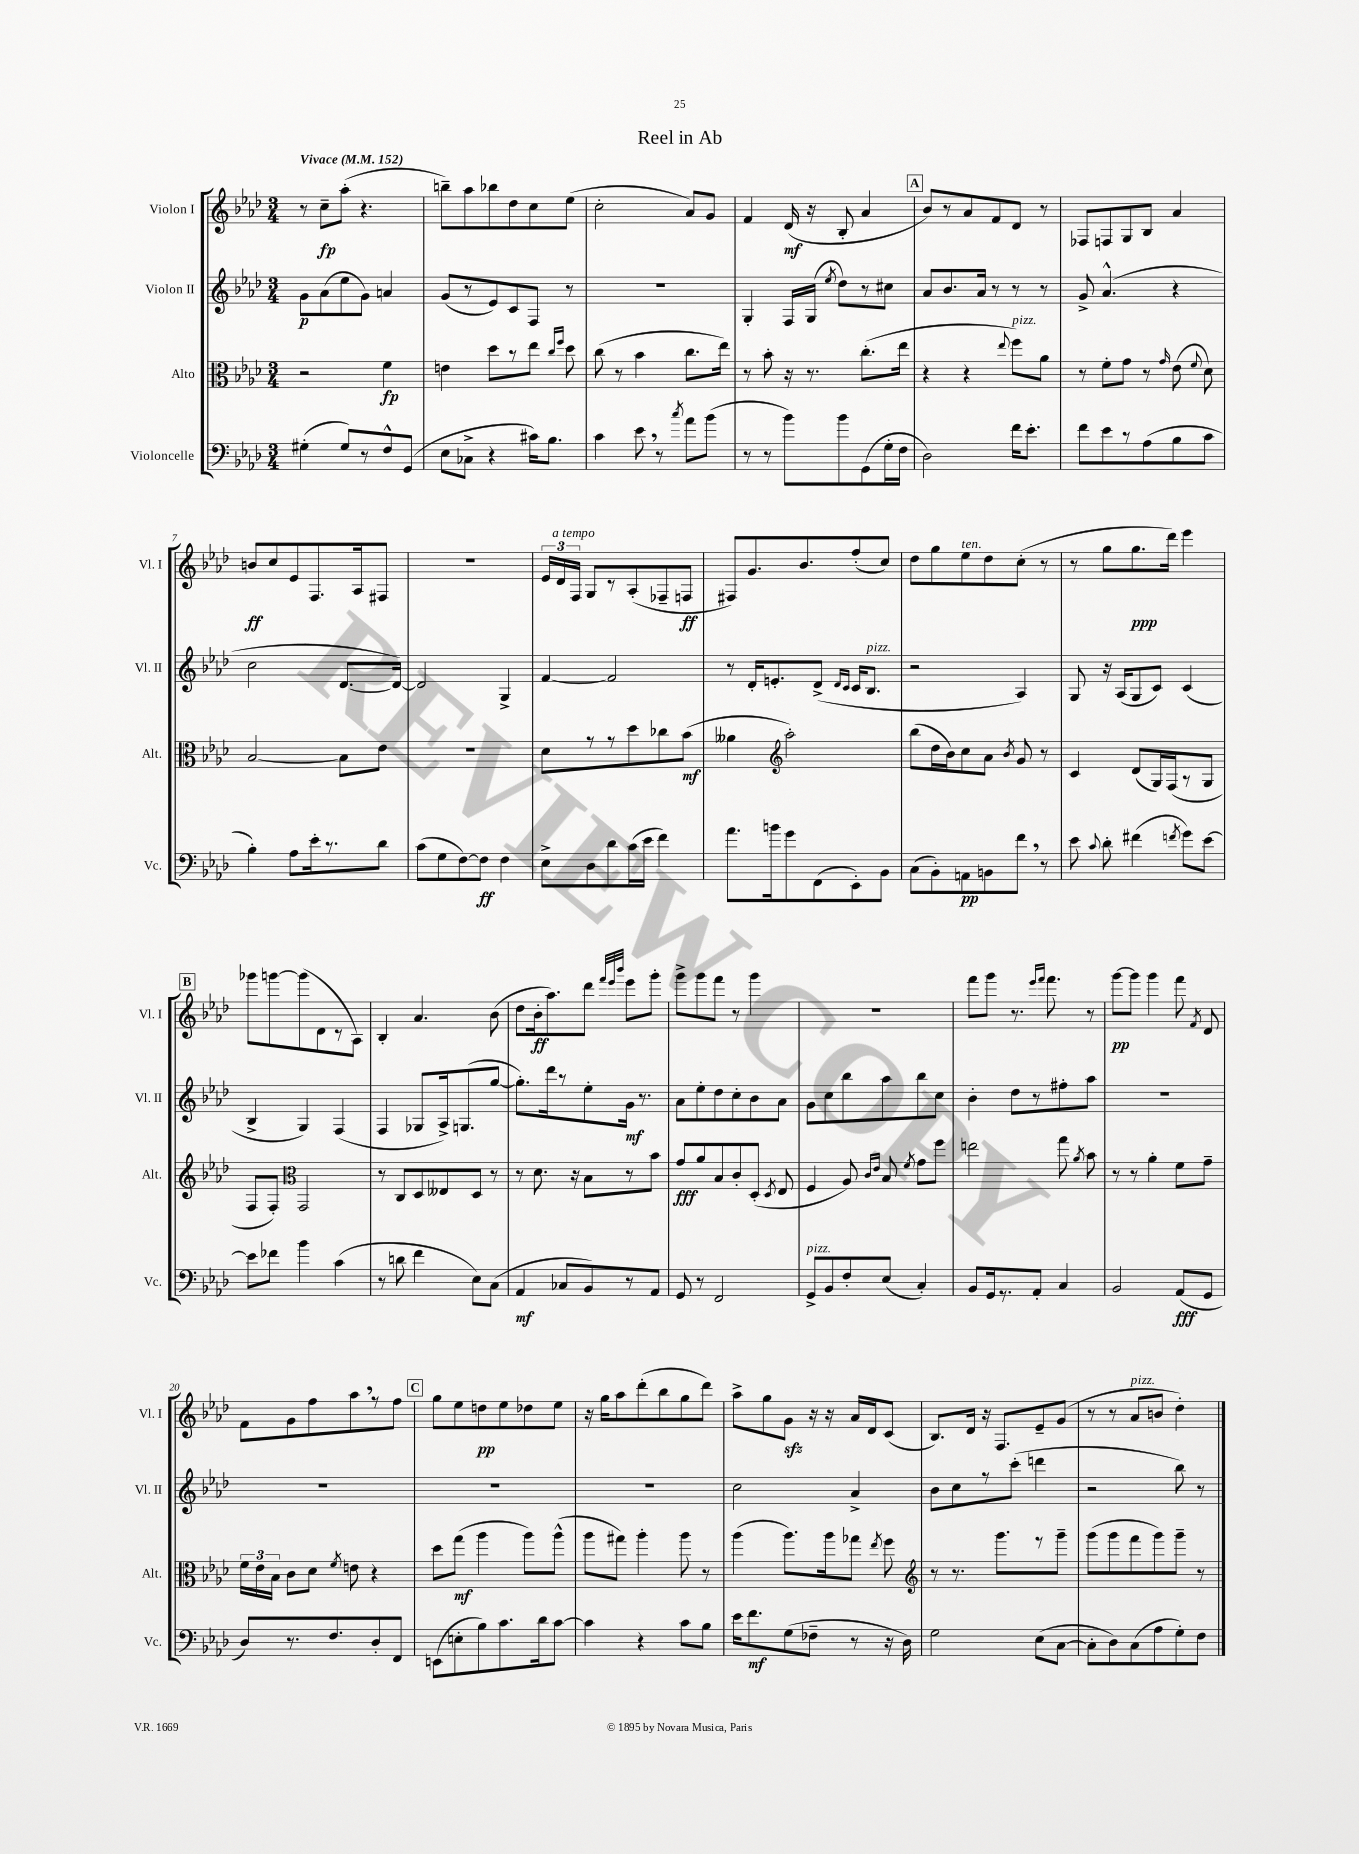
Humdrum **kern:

**kern	**dynam	**kern	**dynam	**kern	**dynam	**kern	**dynam
*part4	*part4	*part3	*part3	*part2	*part2	*part1	*part1
*staff4	*staff4	*staff3	*staff3	*staff2	*staff2	*staff1	*staff1
*I"Violoncelle	*	*I"Alto	*	*I"Violon II	*	*I"Violon I	*
*I'Vc.	*	*I'Alt.	*	*I'Vl. II	*	*I'Vl. I	*
*clefF4	*	*clefC3	*	*clefG2	*	*clefG2	*
*k[b-e-a-d-]	*	*k[b-e-a-d-]	*	*k[b-e-a-d-]	*	*k[b-e-a-d-]	*
*M3/4	*	*M3/4	*	*M3/4	*	*M3/4	*
*MM152	*	*MM152	*	*MM152	*	*MM152	*
=1	=1	=1	=1	=1	=1	=1	=1
!	!	!	!	!	!	!LO:TX:a:B:t=Vivace	!
(4G#X'\	.	2r	.	8g\L	p	8r	.
.	.	.	.	(8a-\	.	8cc~\L	fp
8G#/L)	.	.	.	8ee-\	.	(8aa-'\J	.
8r	.	.	.	8g\J)	.	4.r	.
8F^^/	.	4f\	fp	4an/	.	.	.
(8GG/J	.	.	.	.	.	.	.
=2	=2	=2	=2	=2	=2	=2	=2
8E-\L	.	4en\	.	(8g/L	.	8bbn~\L)	.
8C-X^\J	.	.	.	8r	.	8aa-\	.
4r	.	8dd-\L	.	8e-/)	.	8bb-X\	.
.	.	8r	.	8c/	.	8dd-\	.
16c#X\KL)	.	8ee-\J	.	8F/J	.	8cc\	.
8.B-\J	.	.	.	.	.	.	.
.	.	16qqcc/LL	.	.	.	.	.
.	.	16qqff/JJ	.	.	.	.	.
.	.	8dd-\	.	8r	.	(8ee-\J	.
=3	=3	=3	=3	=3	=3	=3	=3
4c\	.	(8cc\	.	2.r	.	2cc'\	.
.	.	8r	.	.	.	.	.
8e-,\	.	4b-\	.	.	.	.	.
8r	.	.	.	.	.	.	.
8qcc/	.	.	.	.	.	.	.
8a-\L	.	8.cc\L	.	.	.	8a-/L)	.
(8b-\J	.	.	.	.	.	8g/J	.
.	.	16ee-\Jk)	.	.	.	.	.
=4	=4	=4	=4	=4	=4	=4	=4
8r	.	8r	.	4G'/	.	4f/	.
8r	.	8b-'\	.	.	.	.	.
8b-\L)	.	16r	.	16F/LL	.	(16d-/	mf
.	.	8.r	.	(16G/JJ	.	16r	.
.	.	.	.	8qee-/	.	.	.
8b-\	.	.	.	8dd-\L)	.	8B-'/	.
(8GG\	.	(8.cc'\L	.	8r	.	4a-/	.
16G'\L	.	.	.	8cc#X\J	.	.	.
16F\JJ	.	16ee-\Jk	.	.	.	.	.
!!LO:REH:place=s1:t=A
=5	=5	=5	=5	=5	=5	=5	=5
2D-\)	.	4r	.	8a-/L	.	8b-/L)	.
.	.	.	.	8.b-/	.	8r	.
.	.	4r	.	.	.	8a-/	.
.	.	.	.	16a-/Jk	.	.	.
.	.	.	.	8r	.	8f/	.
.	.	8qqee-/	.	.	.	.	.
!	!	!LO:TX:a:i:t=pizz.	!	!	!	!	!
16f\KL	.	8ff\L)	.	8r	.	8d-/J	.
8.e-'\J	.	.	.	.	.	.	.
.	.	8a-\J	.	8r	.	8r	.
=6	=6	=6	=6	=6	=6	=6	=6
8f\L	.	8r	.	8g^/	.	8F-X/L	.
8e-\	.	8f'\L	.	(4.a-^^/	.	8Fn/	.
8r	.	8g\J	.	.	.	8G/	.
(8A-\	.	8r	.	.	.	8B-/J	.
.	.	16qqg/	.	.	.	.	.
8B-\	.	(8e-\	.	4r	.	4a-/	.
.	.	8qqf/	.	.	.	.	.
8c\J	.	8d-\)	.	.	.	.	.
!!LO:LB:g=z
=7	=7	=7	=7	=7	=7	=7	=7
4B-'\)	.	[2B-/	.	2cc\	.	8bn/L	ff
.	.	.	.	.	.	8cc/	.
8A-\L	.	.	.	.	.	8e-/	.
16e-'\k	.	.	.	.	.	8.F/	.
8.r	.	.	.	.	.	.	.
.	.	8B-\L]	.	[8.d-/L	.	.	.
.	.	.	.	.	.	16A-/k	.
8d-\J	.	8e-\J	.	.	.	8F#X/J	.
.	.	.	.	16d-/Jk_)	.	.	.
=8	=8	=8	=8	=8	=8	=8	=8
(8c\L	.	2.r	.	2d-/]	.	2.r	.
8G\	.	.	.	.	.	.	.
[8F\)	.	.	.	.	.	.	.
8F\J]	ff	.	.	.	.	.	.
4F\	.	.	.	4G^/	.	.	.
=9	=9	=9	=9	=9	=9	=9	=9
8E-^\L	.	8d-\L	.	[4f/	.	24e-/LL	.
!	!	!	!	!	!	!LO:TX:a:i:t=a tempo	!
.	.	.	.	.	.	24d-/	.
.	.	.	.	.	.	24F/JJ	.
8D-\	.	8r	.	.	.	8G/L	.
8d-\	.	8r	.	2f/]	.	8r	.
(16c\L	.	8dd-\	.	.	.	(8A-'/	.
16e-\JJ	.	.	.	.	.	.	.
4f\)	.	8cc-X\	.	.	.	8F-X~/	.
.	.	(8b-\J	mf	.	.	8Fn/J	ff
=10	=10	=10	=10	=10	=10	=10	=10
8.a-\L	.	4a--X\	.	8r	.	8F#X/L)	.
.	.	.	.	16d-'/KL	.	8.g/	.
16bn\k	.	.	.	8.en'/	.	.	.
*	*	*clefG2	*	*	*	*	*
8g\	.	2aa-'\)	.	.	.	.	.
.	.	.	.	.	.	8.b-/	.
(8FF\	.	.	.	(8d-^/J	.	.	.
.	.	.	.	16qqd-/LL	.	.	.
.	.	.	.	16qqc/JJ	.	.	.
8EE-'\)	.	.	.	16c/KL	.	(8ff'/	.
!	!	!	!	!LO:TX:a:i:t=pizz.	!	!	!
.	.	.	.	8.B-/J	.	.	.
8BB-\J	.	.	.	.	.	8cc/J)	.
=11	=11	=11	=11	=11	=11	=11	=11
(8C\L	.	(8bb-\L	.	2r	.	8dd-\L	.
8BB-'\)	.	16dd-\L	.	.	.	8gg\	.
.	.	16b-\J)	.	.	.	.	.
!	!	!	!	!	!	!LO:TX:a:i:t=ten.	!
8AAn\	pp	8cc\	.	.	.	8ee-\	.
8BBn\	.	8a-\J	.	.	.	8dd-\	.
.	.	8qb-/	.	.	.	.	.
8f,\J	.	8g/	.	4A-/)	.	(8cc'\J	.
8r	.	8r	.	.	.	8r	.
=12	=12	=12	=12	=12	=12	=12	=12
8e-\	.	4c/	.	8G/	.	8r	.
8qqc/	.	.	.	.	.	.	.
8d-'\	.	.	.	16r	.	8gg\L	.
.	.	.	.	(16A-/KL	.	.	.
(4f#X\	.	(8d-/L	.	8G/	.	8.gg\	ppp
.	.	16G/L)	.	8c/J)	.	.	.
.	.	(16F/J	.	.	.	16ddd-\Jk)	.
8qfn/	.	.	.	.	.	.	.
8g\L)	.	8r	.	(4c/	.	4eee-\	.
[8e-\J	.	8G/J	.	.	.	.	.
!!LO:LB:g=z
!!LO:REH:place=s1:t=B
=13	=13	=13	=13	=13	=13	=13	=13
8e-\L]	.	8F/L	.	4B-^/	.	8ggg-X\L	.
8f-X\J	.	8F'/J)	.	.	.	[8gggn\	.
*	*	*clefC3	*	*	*	*	*
4b-\	.	2GG/	.	4G/)	.	(8ggg\]	.
.	.	.	.	.	.	8d-\	.
(4c\	.	.	.	(4F/	.	8r	.
.	.	.	.	.	.	8A-\J)	.
=14	=14	=14	=14	=14	=14	=14	=14
8r	.	8r	.	4F/	.	4B-'/	.
8dn\	.	8C/L	.	.	.	.	.
4f\	.	8D-/	.	8G-X/L	.	4.a-/	.
.	.	8E--X/	.	16A-^/k)	.	.	.
.	.	.	.	(8.Gn/	.	.	.
8E-\L)	.	8D-/J	.	.	.	.	.
(8C\J	.	8r	.	[8gg/J	.	(8b-\	.
=15	=15	=15	=15	=15	=15	=15	=15
4AA-/	mf	8r	.	8.gg'\L])	.	8dd-\L	.
.	.	8.d-\	.	.	.	16b-'\k	ff
.	.	.	.	16ddd-\k	.	8.aa-\)	.
8C-X/L	.	.	.	8r	.	.	.
.	.	16r	.	.	.	.	.
8BB-/)	.	8B-\L	.	8ee-'\	.	8ddd-\J	.
.	.	.	.	.	.	32qqfff/LLL	.
.	.	.	.	.	.	32qqeee-/	.
.	.	.	.	.	.	32qqbbb-/JJJ	.
8r	.	8r	.	16g\Jk	mf	8eee-\L	.
.	.	.	.	8.r	.	.	.
8AA-/J	.	8b-\J	.	.	.	8ggg'\J	.
=16	=16	=16	=16	=16	=16	=16	=16
8GG/	.	8g/L	fff	8a-\L	.	8ggg^\L	.
8r	.	8a-/	.	8ee-'\	.	8ggg\	.
2FF/	.	8B-/	.	8dd-\	.	8fff\J	.
.	.	8c'/	.	8cc'\	.	8r	.
.	.	(8D-'/J	.	8b-\	.	4ggg\	.
.	.	8qD-/	.	.	.	.	.
.	.	8E-/	.	8a-\J	.	.	.
=17	=17	=17	=17	=17	=17	=17	=17
!LO:TX:a:i:t=pizz.	!	!	!	!	!	!	!
8GG^/L	.	4F/	.	8g\L	.	2.r	.
8BB-/	.	.	.	8cc\	.	.	.
8F'/	.	8A-/)	.	8bb-\	.	.	.
.	.	16qqc/LL	.	.	.	.	.
.	.	16qqe-/JJ	.	.	.	.	.
(8E-/J	.	8B-/	.	8aa-\	.	.	.
.	.	8qf/	.	.	.	.	.
4C'/)	.	8g\L	.	8bb-\	.	.	.
.	.	8ff\J	.	8cc\J	.	.	.
=18	=18	=18	=18	=18	=18	=18	=18
8BB-/L	.	2een\	.	4b-'\	.	8fff\L	.
16GG/k	.	.	.	.	.	8ggg\J	.
8.r	.	.	.	.	.	.	.
.	.	.	.	8dd-\L	.	8.r	.
8AA-'/J	.	.	.	8r	.	.	.
.	.	.	.	.	.	16qqeee-/LL	.
.	.	.	.	.	.	16qqfff/JJ	.
.	.	.	.	.	.	8.fff\	.
4C/	.	8gg\	.	8ff#X'\	.	.	.
.	.	8qa-/	.	.	.	.	.
.	.	8b-\	.	8aa-\J	.	8r	.
=19	=19	=19	=19	=19	=19	=19	=19
2BB-/	.	8r	.	2.r	.	[8ggg\L	pp
.	.	8r	.	.	.	8ggg\J]	.
.	.	4a-'\	.	.	.	4ggg\	.
(8AA-/L	fff	8f\L	.	.	.	8fff\	.
.	.	.	.	.	.	8qf/	.
8GG/J	.	8g~\J	.	.	.	8d-/	.
!!LO:LB:g=z
=20	=20	=20	=20	=20	=20	=20	=20
8D-/L)	.	24f\LL	.	2.r	.	8f\L	.
.	.	24e-\	.	.	.	.	.
.	.	24B-\JJ	.	.	.	.	.
8.r	.	8c\L	.	.	.	8g\	.
.	.	8d-\J	.	.	.	8ff\	.
8.F/	.	.	.	.	.	.	.
.	.	8qf/	.	.	.	.	.
.	.	8en\	.	.	.	8aa-,\	.
8D-'/	.	4r	.	.	.	8r	.
8FF/J	.	.	.	.	.	8ff\J	.
!!LO:REH:place=s1:t=C
=21	=21	=21	=21	=21	=21	=21	=21
(8EEn\L	.	8dd-\L	.	2.r	.	8gg\L	.
8En'\	.	(8gg\J	mf	.	.	8ee-\	.
8B-\)	.	4aa-\	.	.	.	8ddn\	pp
8.c\	.	.	.	.	.	8ee-\	.
.	.	8aa-\L)	.	.	.	8dd-X\	.
16d-\k	.	.	.	.	.	.	.
[8c\J	.	(8aa-^^\J	.	.	.	8ee-\J	.
=22	=22	=22	=22	=22	=22	=22	=22
4c\]	.	8aa-\L	.	2.r	.	16r	.
.	.	.	.	.	.	16gg\KL	.
.	.	8gg#X\J)	.	.	.	8aa-\	.
4r	.	4aa-'\	.	.	.	(8ddd-'\	.
.	.	.	.	.	.	8bb-\	.
8c\L	.	8aa-\	.	.	.	8gg\	.
8B-\J	.	8r	.	.	.	8ddd-\J)	.
=23	=23	=23	=23	=23	=23	=23	=23
16e-\KL	.	(4aa-\	.	2cc\	.	8aa-^\L	.
8.f\	mf	.	.	.	.	.	.
.	.	.	.	.	.	8gg\	.
(8G\	.	8.aa-\L)	.	.	.	8gzz\J	.
8F-X~\J	.	.	.	.	.	16r	.
.	.	16aa-\k	.	.	.	16r	.
8r	.	8gg-X\J	.	4a-^/	.	16a-/LL	.
.	.	.	.	.	.	16d-/J	.
.	.	8qee-/	.	.	.	.	.
16r	.	8ff\	.	.	.	(8c/J	.
16D-\)	.	.	.	.	.	.	.
=24	=24	=24	=24	=24	=24	=24	=24
*	*	*clefG2	*	*	*	*	*
2G\	.	8r	.	8b-\L	.	8.B-/L)	.
.	.	8.r	.	8cc\	.	.	.
.	.	.	.	.	.	16d-/Jk	.
.	.	.	.	8r	.	16r	.
.	.	8.ggg\L	.	.	.	8.F/L	.
.	.	.	.	(8ccc'\J	.	.	.
(8E-\L	.	8r	.	4dddn\	.	8e-~/	.
[8C\J	.	8ggg~\J	.	.	.	(8g/J	.
=25	=25	=25	=25	=25	=25	=25	=25
8C'\L]	.	(8ggg\L	.	2r	.	8r	.
8D-\)	.	8ggg\	.	.	.	8r	.
!	!	!	!	!	!	!LO:TX:a:i:t=pizz.	!
(8C\	.	8fff\	.	.	.	8a-/L	.
8A-\	.	8ggg\)	.	.	.	8bn/J	.
8G'\)	.	8ggg~\J	.	8bb-\)	.	4dd-'\)	.
8F\J	.	8r	.	8r	.	.	.
==	==	==	==	==	==	==	==
*-	*-	*-	*-	*-	*-	*-	*-
